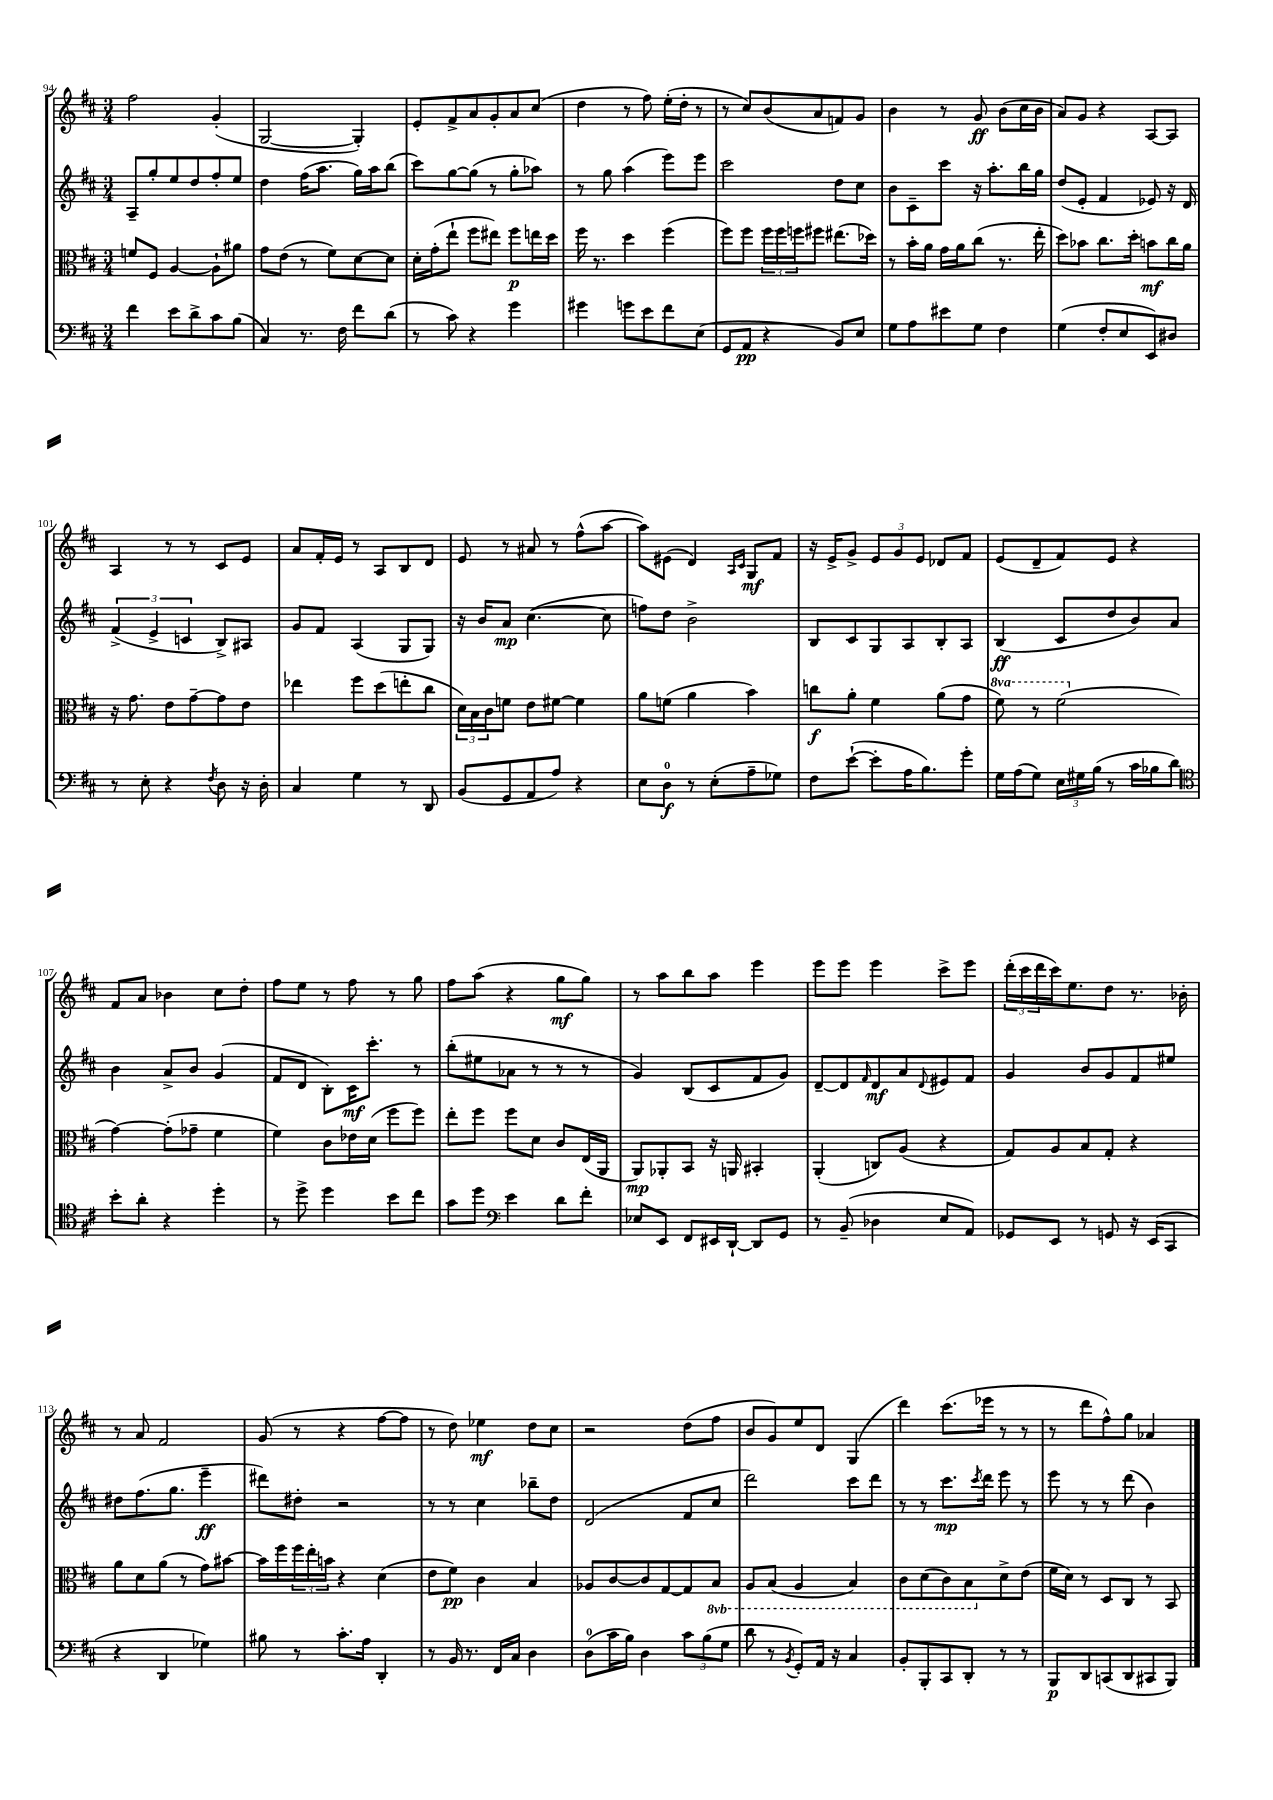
<<
\new StaffGroup <<
\new Staff = "s0" {
    \clef treble \key d \major \numericTimeSignature \time 3/4
    fis''2 g'4-.( |
    g2~ g4-.) |
    e'8-. fis'8-> a'8 g'8-. a'8 cis''8( |
    d''4 r8 fis''8) e''16-.( d''16-. r8 |
    r8 cis''8) b'8( a'8 f'8) g'8 |
    b'4 r8 g'8\ff b'8( cis''16 b'16 |
    a'8) g'8 r4 a8~ a8 |
    a4 r8 r8 cis'8 e'8 |
    a'8 fis'16-. e'16 r8 a8 b8 d'8 |
    e'8 r8 ais'8 r8 fis''8-^( a''8~ |
    a''8) eis'8( d'4) \grace { a16 cis'16 } g8\mf fis'8 |
    r16 e'16-> g'8-> \tuplet 3/2 { e'8 g'8 e'8 } des'8 fis'8 |
    e'8( d'8-- fis'8) e'8 r4 |
    fis'8 a'8 bes'4 cis''8 d''8-. |
    fis''8 e''8 r8 fis''8 r8 g''8 |
    fis''8 a''8( r4 g''8\mf g''8) |
    r8 a''8 b''8 a''8 e'''4 |
    e'''8 e'''8 e'''4 cis'''8-> e'''8 |
    \tuplet 3/2 { d'''16-.( cis'''16 d'''16 } cis'''16) e''8. d''8 r8. bes'16-. |
    r8 a'8 fis'2 |
    g'8( r8 r4 fis''8~ fis''8 |
    r8 d''8) ees''4\mf d''8 cis''8 |
    r2 d''8( fis''8 |
    b'8 g'8) e''8 d'8 g4( |
    d'''4) cis'''8.( ees'''16 r8 r8 |
    r8 d'''8 fis''8-^) g''8 aes'4 \bar "|." |
}
\new Staff = "s1" {
    \clef treble \key d \major \numericTimeSignature \time 3/4
    a8-- g''8-. e''8 d''8 fis''8-. e''8 |
    d''4 fis''16( a''8. g''16) a''16 b''8( |
    cis'''8) g''8~ g''8( r8 g''8-. aes''8) |
    r8 g''8 a''4( e'''8) e'''8 |
    cis'''2 d''8 cis''8 |
    b'8 cis'8-- cis'''8 r16 a''8.-. b''16 g''16 |
    d''8( e'8-. fis'4 ees'8) r16 d'16 |
    \tuplet 3/2 { fis'4->( e'4-> c'4 } b8->) ais8 |
    g'8 fis'8 a4( g8 g8) |
    r16 b'16 a'8\mp cis''4.~( cis''8 |
    f''8) d''8 b'2-> |
    b8 cis'8 g8 a8 b8-. a8 |
    b4\ff( cis'8 d''8 b'8) a'8 |
    b'4 a'8-> b'8 g'4( |
    fis'8 d'8 b8-.) cis'16\mf cis'''8.-. r8 |
    b''8-.( eis''8 aes'8 r8 r8 r8 |
    g'4) b8( cis'8 fis'8 g'8) |
    d'8~-- d'8 \grace { fis'16 } d'8\mf a'8 \appoggiatura { d'8 } eis'8 fis'8 |
    g'4 b'8 g'8 fis'8 eis''8 |
    dis''8 fis''8.( g''8. e'''4--\ff |
    dis'''8) dis''8-. r2 |
    r8 r8 cis''4 bes''8-- d''8 |
    d'2( fis'8 cis''8 |
    d'''2) cis'''8 d'''8 |
    r8 r8 cis'''8.\mp \acciaccatura { cis'''8 } d'''16 e'''8 r8 |
    e'''8 r8 r8 d'''8( b'4) \bar "|." |
}
\new Staff = "s2" {
    \clef alto \key d \major \numericTimeSignature \time 3/4 \set Staff.ottavationMarkups = #ottavation-simple-ordinals
    f'8 fis8 a4~ a8-! ais'8 |
    g'8 e'8( r8 fis'8) d'8~ d'8 |
    d'16-. g'16-.( e''8-! fis''8 eis''8) fis''8\p e''16 d''16 |
    fis''16 r8. d''4 fis''4( |
    fis''8) fis''8 \tuplet 3/2 { fis''16 fis''16 f''16 } fis''8 eis''8.( des''16) |
    r8 b'16-. a'16 g'16 a'16 cis''8( r8. e''16-. |
    d''8) bes'8 cis''8. d''16-. b'8\mf cis''16 a'16 |
    r16 g'8. e'8 g'8~-- g'8 e'8 |
    ees''4 fis''8 d''8( e''8-. cis''8 |
    \tuplet 3/2 { d'16) b16 cis'16 } f'8 e'8 fis'8~ fis'4 |
    a'8 f'8( a'4 b'4) |
    c''8\f a'8-. fis'4 a'8( g'8 |
    \ottava #1 fis''8) r8 fis''2( \ottava #0 |
    g'4~) g'8-.( ges'8-- fis'4 |
    fis'4) cis'8 ees'16 d'16( fis''8 fis''8) |
    e''8-. fis''8 fis''8 d'8 cis'8 e16( a,16 |
    a,8\mp) aes,8-. b,8 r16 a,16 bis,4-. |
    a,4-.( c8) a8( r4 |
    g8) a8 b8 g8-. r4 |
    a'8 d'8 a'8( r8 g'8) bis'8~ |
    bis'16 fis''16 \tuplet 3/2 { fis''16 e''16-. b'16 } r4 d'4( |
    e'8 fis'8\pp) cis'4 b4 |
    aes8 cis'8~ cis'8 g8~ g8 \ottava #-1 b,8 |
    a,8 b,8( a,4 b,4) |
    cis8 d8( cis8) b,8 \ottava #0 d'8-> e'8( |
    fis'16 d'16) r8 d8 cis8 r8 b,8 \bar "|." |
}
\new Staff = "s3" {
    \clef bass \key d \major \numericTimeSignature \time 3/4
    fis'4 e'8 d'8-> cis'8 b8( |
    cis4) r8. fis16 fis'8 d'8( |
    r8 cis'8) r4 g'4 |
    gis'4 g'8 e'8 fis'8 e8( |
    g,8 a,8\pp r4 b,8) e8 |
    g8 a8 eis'8 g8 fis4 |
    g4( fis8-. e8 e,8) dis8 |
    r8 e8-. r4 \acciaccatura { fis8 } d8 r16 d16-. |
    cis4 g4 r8 d,8 |
    b,8( g,8 a,8 a8) r4 |
    e8 d8-0\f r8 e8-.( a8-- ges8) |
    fis8 e'8~-!( e'8-. a16 b8.) g'8-. |
    g16 a16( g8) \tuplet 3/2 { e16 gis16 b16( } r8 cis'16 bes16 d'8) |
    \clef tenor b'8-. a'8-. r4 d''4-. |
    r8 d''8-> d''4 b'8 cis''8 |
    g'8 d''8 \clef bass e'4 d'8 fis'8-. |
    ees8 e,8 fis,8 eis,16 d,16~-! d,8 g,8 |
    r8 b,8--( des4 e8 a,8) |
    ges,8 e,8 r8 g,8 r16 e,16( cis,8 |
    r4 d,4 ges4) |
    bis8 r8 cis'8.-. a16 d,4-. |
    r8 b,16 r8. fis,16 cis16 d4 |
    d8-0( cis'16 b16) d4 \tuplet 3/2 { cis'8 b8( g8 } |
    d'8 r8 \acciaccatura { b,8 } g,8-.) a,16 r16 cis4 |
    b,8-. b,,8-. cis,8 d,8-. r8 r8 |
    b,,8\p d,8 c,8( d,8 cis,8 b,,8) \bar "|." |
}
>>
>>
\layout { \context { \Score currentBarNumber = #94 } }
